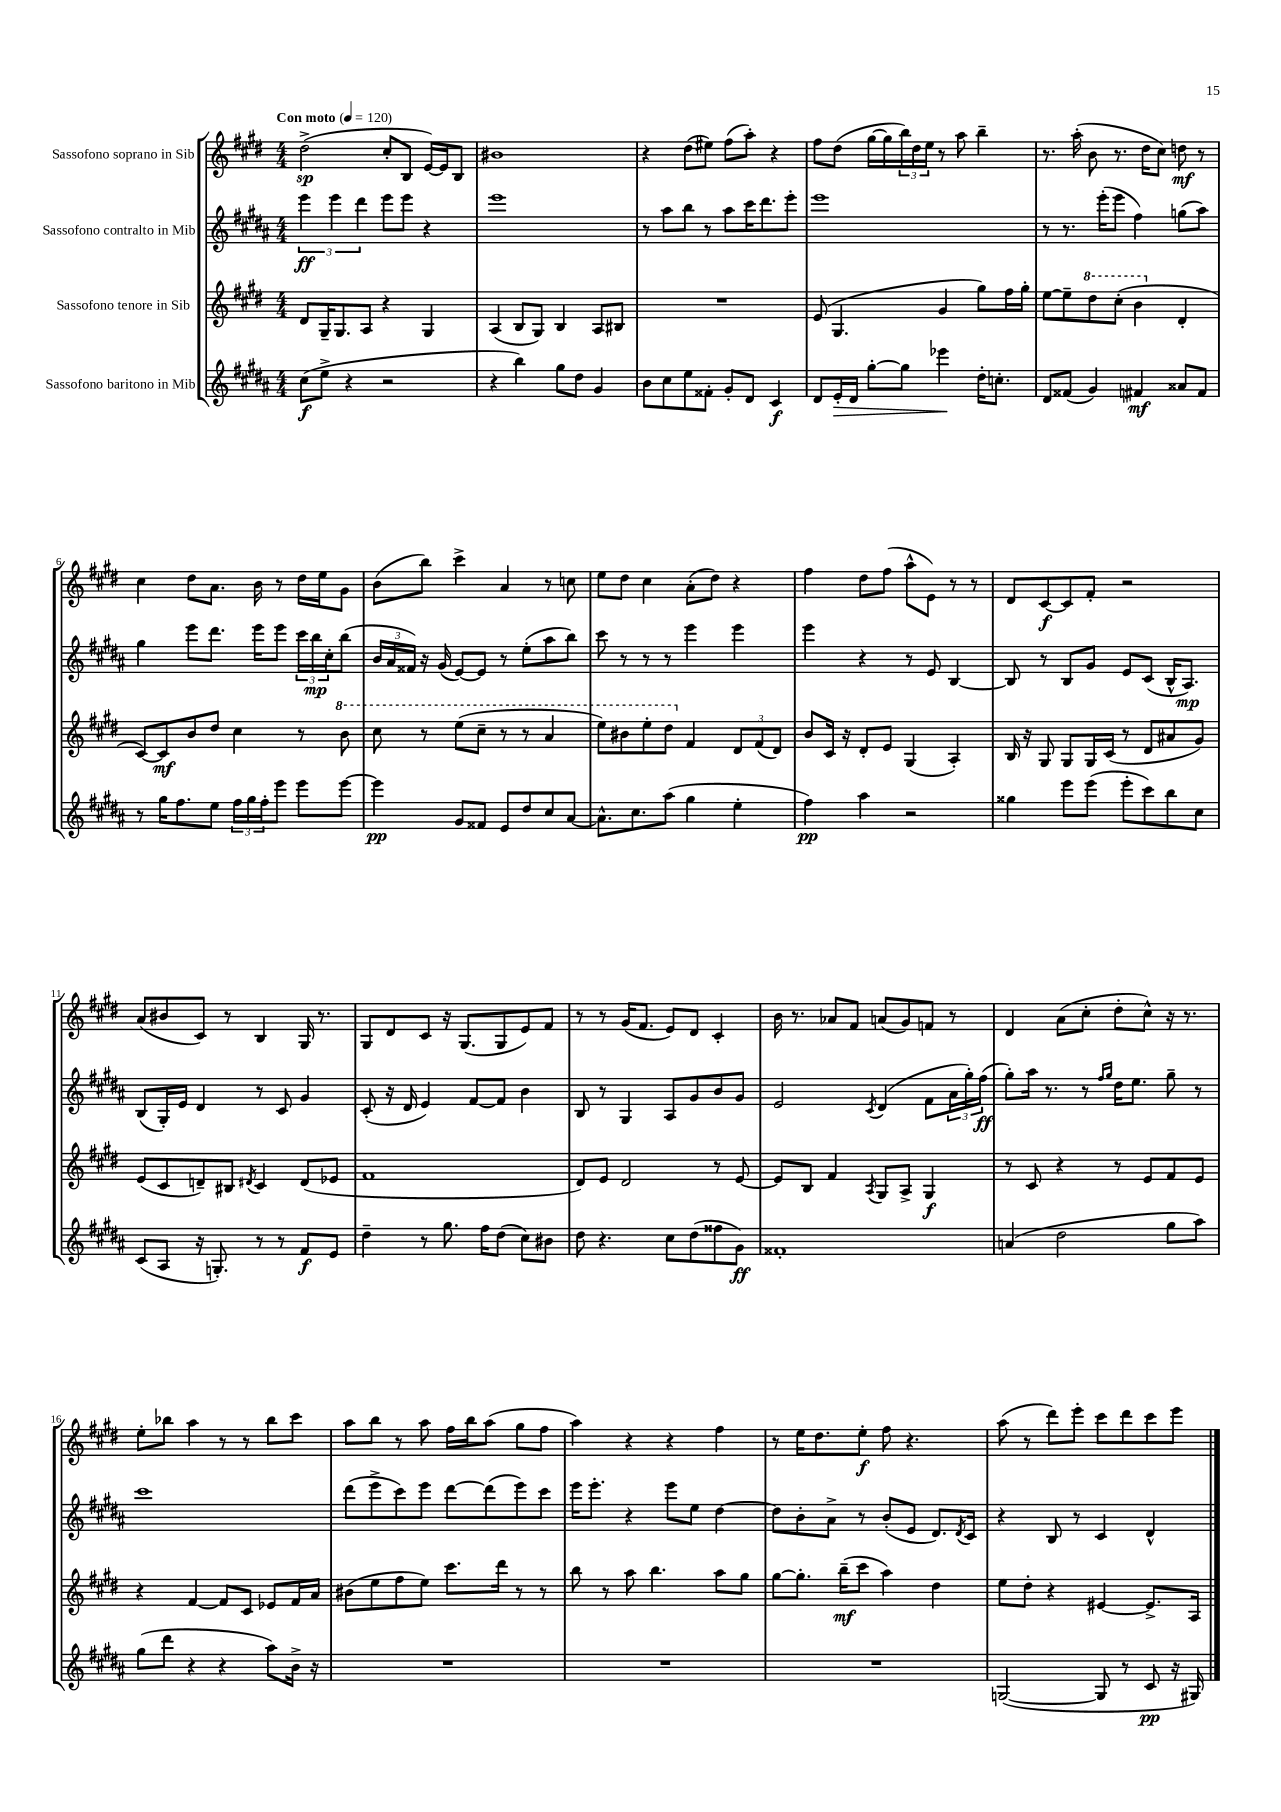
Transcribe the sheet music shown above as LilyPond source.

<<
\new StaffGroup <<
\new Staff = "s0" \with { instrumentName = "Sassofono soprano in Sib" } {
    \clef treble \key e \major \numericTimeSignature \time 4/4 \tempo "Con moto" 4 = 120
    dis''2->\sp( cis''8-. b8 e'16~) e'16 b8 |
    bis'1 |
    r4 dis''8( eis''8) fis''8( a''8-.) r4 |
    fis''8 dis''8( gis''16~ gis''16 \tuplet 3/2 { b''16) dis''16 e''16 } r8 a''8 b''4-- |
    r8. a''16-.( b'8 r8. dis''16 cis''8) d''8\mf r8 |
    cis''4 dis''8 a'8. b'16 r8 dis''16 e''16 gis'8 |
    b'8( b''8) cis'''4-> a'4 r8 c''8 |
    e''8 dis''8 cis''4 a'8-.( dis''8) r4 |
    fis''4 dis''8 fis''8( a''8-^ e'8) r8 r8 |
    dis'8 cis'8~\f cis'8 fis'8-. r2 |
    a'8( bis'8 cis'8) r8 b4 gis16 r8. |
    gis8 dis'8 cis'8 r16 gis8.( gis8 e'8) fis'8 |
    r8 r8 gis'16( fis'8. e'8) dis'8 cis'4-. |
    b'16 r8. aes'8 fis'8 a'8( gis'8) f'8 r8 |
    dis'4 a'8( cis''8-. dis''8-. cis''8-^) r16 r8. |
    e''8-. bes''8 a''4 r8 r8 bes''8 cis'''8 |
    a''8 b''8 r8 a''8 fis''16 b''16 a''8( gis''8 fis''8 |
    a''4) r4 r4 fis''4 |
    r8 e''16 dis''8. e''8-.\f fis''8 r4. |
    a''8( r8 dis'''8) e'''8-. cis'''8 dis'''8 cis'''8 e'''8 \bar "|." |
}
\new Staff = "s1" \with { instrumentName = "Sassofono contralto in Mib" } {
    \clef treble \key b \major \numericTimeSignature \time 4/4
    \tuplet 3/2 { e'''4\ff e'''4 dis'''4 } e'''8 e'''8 r4 |
    e'''1 |
    r8 ais''8 b''8 r8 ais''8 cis'''16 dis'''8. e'''8-. |
    e'''1 |
    r8 r8. e'''16-.( e'''8 fis''4) g''8( ais''8) |
    gis''4 e'''8 dis'''8. e'''16 e'''8 \tuplet 3/2 { cis'''16 b''16\mp cis''16-. } b''8( |
    \tuplet 3/2 { b'16 ais'16 fisis'16) } r16 gis'16( e'8~) e'8 r8 e''8-.( ais''8 b''8) |
    cis'''8 r8 r8 r8 e'''4 e'''4 |
    e'''4 r4 r8 e'8 b4~ |
    b8 r8 b8 gis'8 e'8 cis'8( b16-^ ais8.\mp) |
    b8( gis16-.) e'16 dis'4 r8 cis'8 gis'4 |
    cis'8-.( r16 dis'16 e'4) fis'8~ fis'8 b'4 |
    b8 r8 gis4 ais8 gis'8 b'8 gis'8 |
    e'2 \acciaccatura { cis'8 } dis'4( fis'8 \tuplet 3/2 { ais'16 gis''16-.) fis''16\ff( } |
    gis''8-.) ais''16 r8. r8 \grace { fis''16 gis''16 } dis''16 e''8. gis''8-- r8 |
    cis'''1 |
    dis'''8( e'''8-> cis'''8) e'''8 dis'''8~ dis'''8( e'''8) cis'''8 |
    e'''16 e'''8.-. r4 e'''8 e''8 dis''4~ |
    dis''8 b'8-. ais'8-> r8 b'8-.( e'8 dis'8.) \acciaccatura { dis'8 } cis'16 |
    r4 b8 r8 cis'4 dis'4-^ \bar "|." |
}
\new Staff = "s2" \with { instrumentName = "Sassofono tenore in Sib" } {
    \clef treble \key e \major \numericTimeSignature \time 4/4
    dis'8 gis16-- gis8. a8 r4 gis4 |
    a4( b8 gis8) b4 a8 bis8 |
    R1 |
    e'8( gis4. gis'4 gis''8) fis''16 gis''16-. |
    e''8~ e''8-- \ottava #1 dis'''8 cis'''8-.( b''4 \ottava #0 dis'4-. |
    cis'8~) cis'8\mf b'8 dis''8 cis''4 r8 \ottava #1 b''8 |
    cis'''8 r8 e'''8( cis'''8-- r8 r8 a''4 |
    e'''8) bis''8 e'''8-. dis'''8 \ottava #0 fis'4 \tuplet 3/2 { dis'8 fis'8( dis'8) } |
    b'8 cis'16 r16 dis'8-. e'8 gis4( a4-.) |
    b16 r16 gis8 gis8 gis16 cis'16( r8 dis'8 ais'8 gis'8) |
    e'8( cis'8 d'8--) bis8 \acciaccatura { dis'8 } cis'4 dis'8( ees'8 |
    fis'1 |
    dis'8) e'8 dis'2 r8 e'8~ |
    e'8 b8 fis'4 \acciaccatura { a8 } gis8 a8-> gis4\f |
    r8 cis'8 r4 r8 e'8 fis'8 e'8 |
    r4 fis'4~ fis'8 cis'8 ees'8 fis'16 a'16 |
    bis'8( e''8 fis''8 e''8) cis'''8. dis'''16 r8 r8 |
    b''8 r8 a''8 b''4. a''8 gis''8 |
    gis''8~ gis''8.-. b''16--\mf( cis'''8 a''4) dis''4 |
    e''8 dis''8-. r4 eis'4~ eis'8.-> a16 \bar "|." |
}
\new Staff = "s3" \with { instrumentName = "Sassofono baritono in Mib" } {
    \clef treble \key b \major \numericTimeSignature \time 4/4
    cis''8\f( e''8-> r4 r2 |
    r4 b''4) gis''8 dis''8 gis'4 |
    b'8 cis''8 e''8 fisis'8-. gis'8-. dis'8 cis'4\f |
    dis'8 e'16-.\> dis'16 gis''8~-. gis''8 ees'''4\! dis''16-. c''8.-. |
    dis'8 fisis'8( gis'4) fis'4\mf aisis'8 fis'8 |
    r8 gis''16 fis''8. e''8 \tuplet 3/2 { fis''16 gis''16 fis''16-. } e'''8 e'''8 e'''8~ |
    e'''4\pp gis'8 fisis'8 e'8 dis''8 cis''8 ais'8~ |
    ais'8.-^ cis''8. ais''8( gis''4 e''4-. |
    fis''4\pp) ais''4 r2 |
    gisis''4 e'''8 e'''8( e'''8-. cis'''8) b''8 cis''8 |
    cis'8( ais8 r16 g8.-.) r8 r8 fis'8\f e'8 |
    dis''4-- r8 gis''8. fis''16 dis''8( cis''8) bis'8 |
    dis''8 r4. cis''8 dis''8( fisis''8 gis'8\ff) |
    fisis'1-. |
    a'4( dis''2 gis''8 ais''8) |
    gis''8( dis'''8 r4 r4 ais''8) b'16-> r16 |
    R1 |
    R1 |
    R1 |
    g2~( g8 r8 cis'8\pp r16 gis16) \bar "|." |
}
>>
>>
